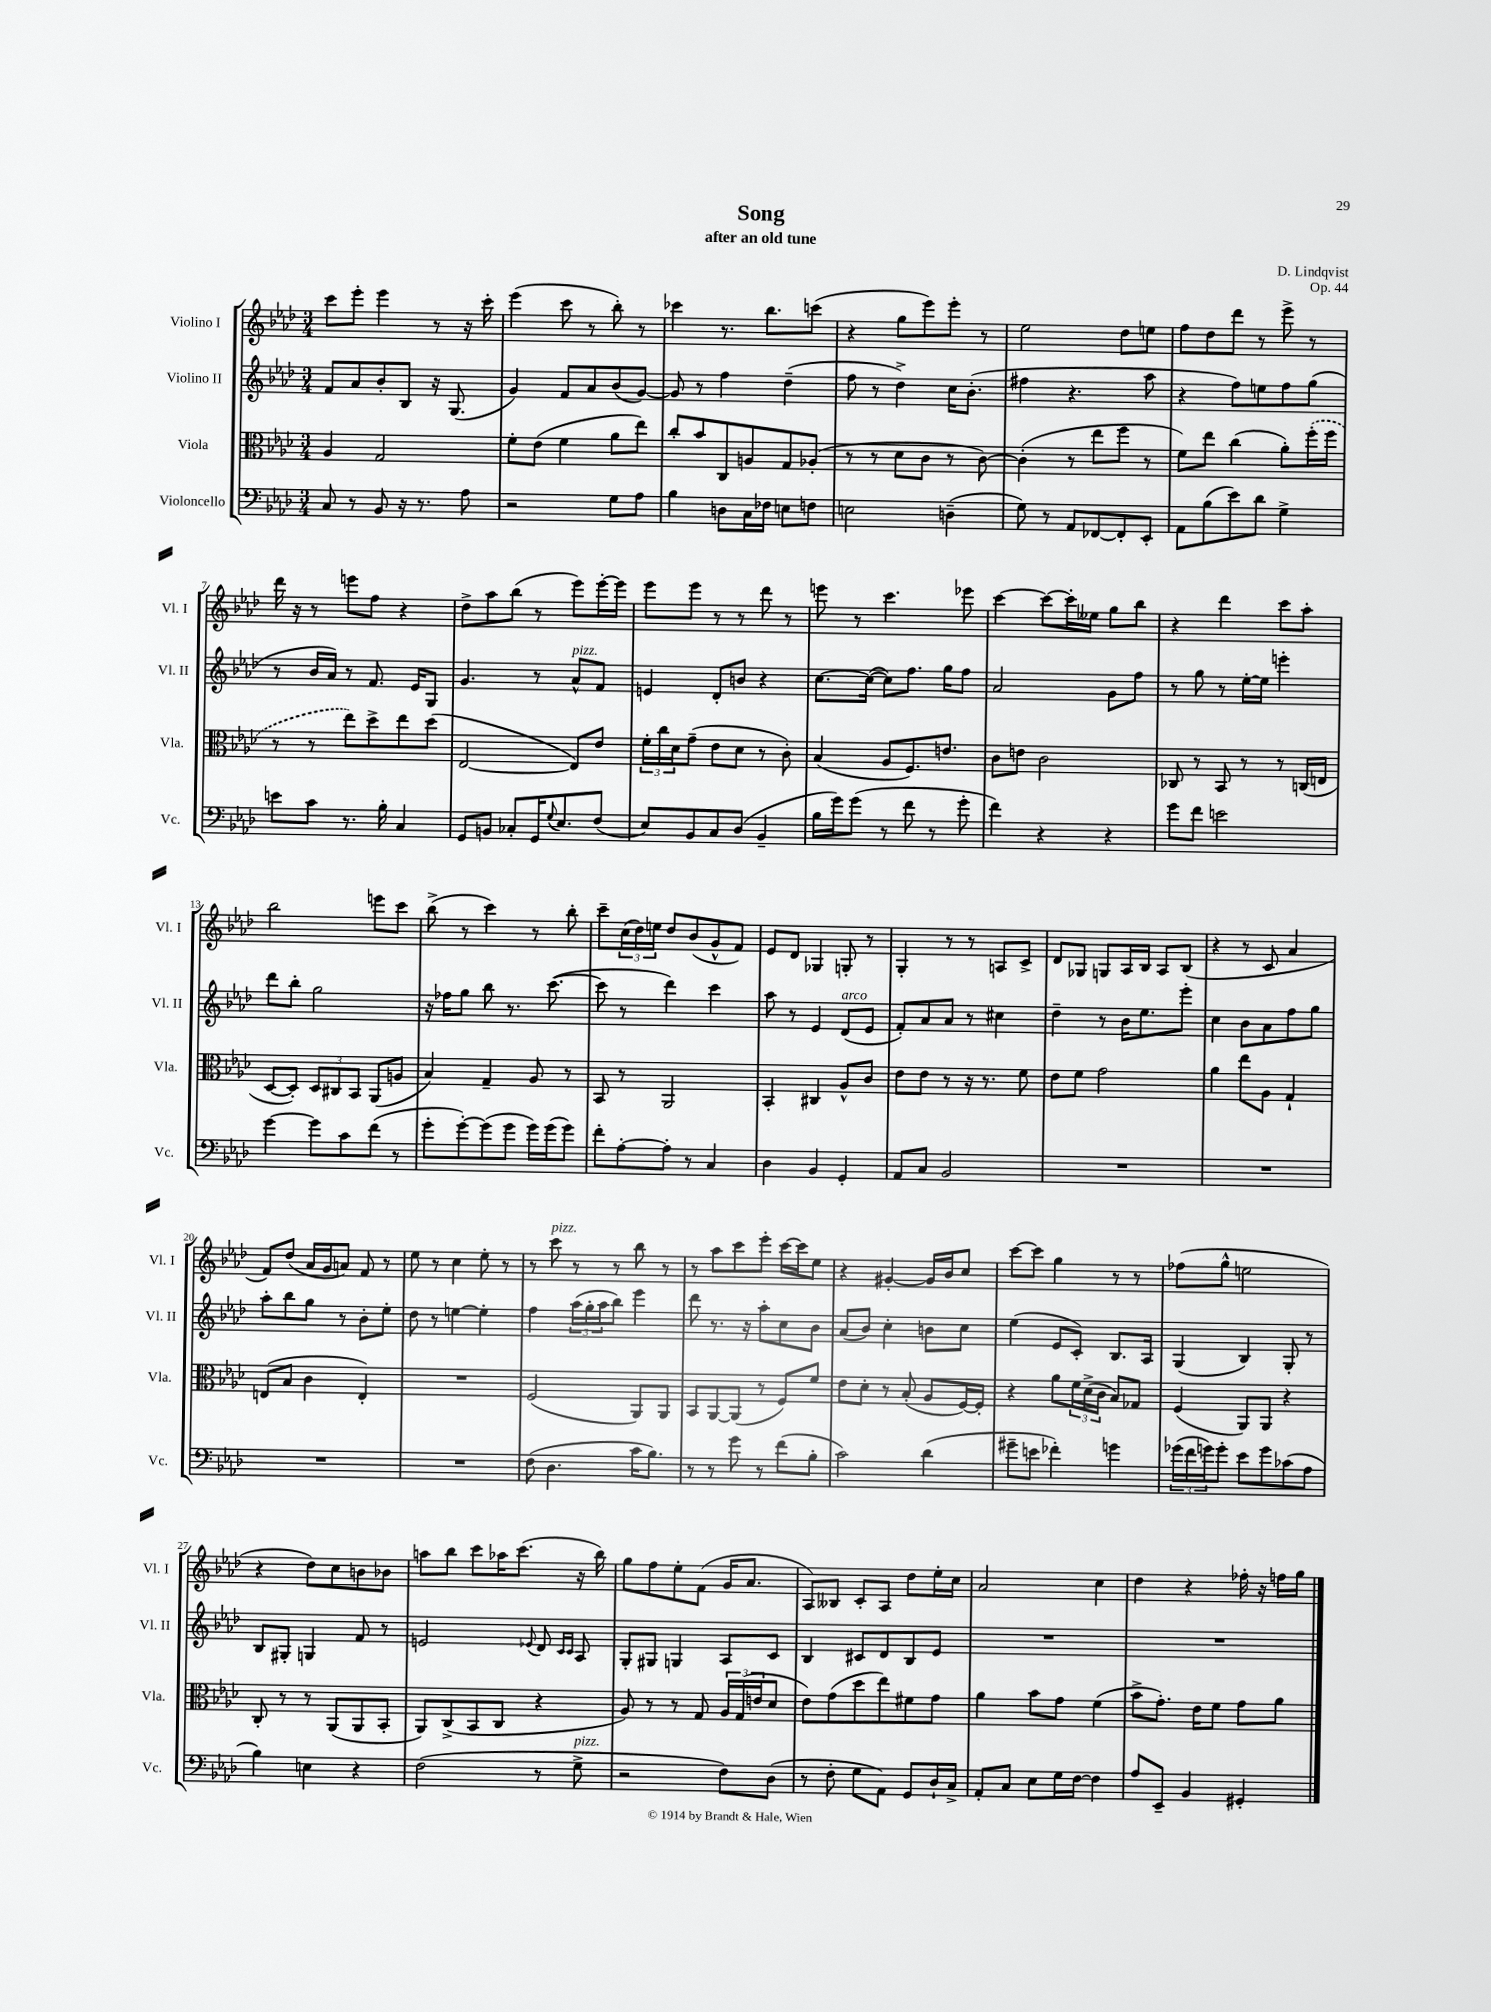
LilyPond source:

\header { title = "Song" composer = "D. Lindqvist" subtitle = "after an old tune" opus = "Op. 44" }
<<
\new StaffGroup <<
\new Staff = "s0" \with { instrumentName = "Violino I" shortInstrumentName = "Vl. I" } {
    \clef treble \key aes \major \numericTimeSignature \time 3/4
    c'''8 ees'''8-. ees'''4 r8 r16 c'''16-. |
    ees'''4( c'''8 r8 bes''8-.) r8 |
    ces'''4 r8. bes''8. c'''8( |
    r4 g''8 ees'''8) ees'''8-. r8 |
    ees''2 des''8 e''8 |
    f''8 des''8 des'''8 r8 ees'''8-> r8 |
    des'''16 r16 r8 e'''8 f''8 r4 |
    des''8-> aes''8 bes''8( r8 ees'''8) ees'''16~-. ees'''16 |
    ees'''8 ees'''8 r8 r8 des'''8 r8 |
    e'''8 r8 c'''4. ees'''8 |
    c'''4~ c'''8~ c'''16-. eeses''16 g''8 bes''8 |
    r4 des'''4 c'''8 aes''8-. |
    bes''2 e'''8 c'''8 |
    bes''8->( r8 c'''4) r8 bes''8-. |
    c'''8-- \tuplet 3/2 { c''16( des''16) e''16 } des''8 bes'8( g'8-^ f'8) |
    ees'8 des'8 ges4 g8-. r8 |
    g4-. r8 r8 a8 c'8-> |
    des'8 ges8 g8 aes16 bes16 aes8 bes8( |
    r4 r8 c'8 aes'4 |
    f'8) des''8( aes'16 g'16 a'8) f'8 r8 |
    ees''8 r8 c''4 ees''8-. r8 |
    r8 c'''8^\markup { \italic "pizz." } r8 r8 bes''8 r8 |
    r8 aes''8 c'''8 ees'''8-. c'''16~ c'''16 ees''8 |
    r4 gis'4~-. gis'16 bes'16 c''8 |
    c'''8~ c'''8 g''4 r8 r8 |
    fes''8( g''8-^ e''2 |
    r4 des''8) c''8 b'8 bes'8 |
    a''8 bes''8 c'''8 aes''16 c'''8.( r16 bes''16) |
    g''8 f''8 ees''8-. f'8( g'16 aes'8. |
    aes8) beses8 c'8-. aes8 des''8 ees''16-. c''16 |
    aes'2 c''4 |
    des''4 r4 fes''16-. r16 f''16 g''16 \bar "|." |
}
\new Staff = "s1" \with { instrumentName = "Violino II" shortInstrumentName = "Vl. II" } {
    \clef treble \key aes \major \numericTimeSignature \time 3/4
    f'8 aes'8 bes'8-. bes8 r16 g8.( |
    g'4) f'8 aes'8 bes'8( g'8~) |
    g'8 r8 f''4 des''4--( |
    f''8 r8 des''4->) c''16 bes'8.-.( |
    fis''4 r4. aes''8 |
    r4 f''8) e''8 f''8 g''8( |
    r8 bes'16 aes'16) r8 f'8. ees'16 g8 |
    g'4. r8 aes'8-^^\markup { \italic "pizz." } f'8 |
    e'4 des'8-. b'8 r4 |
    c''8.~ c''16~( c''8) f''8. g''16 f''8 |
    aes'2 g'8 f''8 |
    r8 g''8 r8 ees''16~-. ees''16 e'''4-. |
    des'''8 bes''8-. g''2 |
    r16 fes''16 g''8 bes''8 r8. c'''8.~( |
    c'''8 r8 des'''4) c'''4 |
    aes''8 r8 ees'4 des'8^\markup { \italic "arco" }( ees'8 |
    f'8-.) aes'8 aes'8 r8 cis''4 |
    des''4-- r8 bes'16 ees''8. ees'''8-. |
    c''4 bes'8 aes'8 f''8 g''8 |
    aes''8-. bes''8 g''8 r8 bes'8-. ees''8-. |
    des''8 r8 e''4~ e''4-. |
    f''4 \tuplet 3/2 { aes''16( g''16-. aes''16 } bes''8) ees'''4 |
    des'''8 r8. r16 aes''8-. c''8 bes'8 |
    aes'8( bes'8) c''4-. b'8 c''8 |
    ees''4( ees'8 c'8-.) bes8. aes16 |
    g4( bes4) g8-. r8 |
    bes8 gis8-. g4 f'8 r8 |
    e'2 \appoggiatura { ees'8 } des'8 \grace { c'16 c'16 } aes8 |
    g8-. gis8 g4 aes8 c'8 |
    bes4 cis'8 des'8 bes8 ees'8 |
    R2. |
    R2. \bar "|." |
}
\new Staff = "s2" \with { instrumentName = "Viola" shortInstrumentName = "Vla." } {
    \clef alto \key aes \major \numericTimeSignature \time 3/4
    aes4 g2 |
    f'8-. ees'8( f'4 aes'8 ees''8) |
    c''8-. bes'8 c8 a8 g8 aes8-.( |
    r8 r8 des'8 c'8 r8 c'8~) |
    c'4-.( r8 ees''8 f''8 r8 |
    f'8) ees''8 c''4( aes'8-.) \once \slurDashed f''16-.( f''16 |
    r8 r8 ees''8) des''8-> ees''8 des''8( |
    ees2~ ees8) ees'8 |
    \tuplet 3/2 { f'16-. c''16 des'16 } g'8--( ees'8 des'8 r8 c'8-.) |
    bes4( aes8 f8.) e'8. |
    c'8 e'8 c'2 |
    ces8 r8 bes,8 r8 r8 c16( e16 |
    des8~ des8-.) \tuplet 3/2 { des8 cis8 bes,8 } aes,8( a8 |
    bes4) g4-- aes8 r8 |
    bes,8 r8 aes,2 |
    bes,4-. cis4 aes8-^ c'8 |
    ees'8 ees'8 r8 r16 r8. f'8 |
    ees'8 f'8 g'2 |
    aes'4 ees''8 aes8 g4-! |
    e8( bes8 c'4 e4-.) |
    R2. |
    f2( aes,8) aes,8 |
    bes,8 aes,8~ aes,8( r8 f8) f'8 |
    ees'8 des'8-. r8 bes8-.( aes8 f16~) f16-. |
    r4 aes'8 \tuplet 3/2 { f'16 des'16->( c'16 } bes8) ges8 |
    f4( aes,8) aes,8 r4 |
    c8-. r8 r8 aes,8( aes,8 bes,8-. |
    aes,8) c8->( bes,8 c8 r4 |
    aes8) r8 r8 g8 \tuplet 3/2 { aes16 g16( e'16 } des'8 |
    ees'8) g'8( des''8 ees''8) fis'8 g'8 |
    aes'4 bes'8 g'8 f'4( |
    bes'8-> g'8.-.) ees'16 f'8 g'8 aes'8 \bar "|." |
}
\new Staff = "s3" \with { instrumentName = "Violoncello" shortInstrumentName = "Vc." } {
    \clef bass \key aes \major \numericTimeSignature \time 3/4
    c8 r8 bes,8 r16 r8. aes8 |
    r2 g8 aes8 |
    bes4 d8 c16 fes16 e8 f8 |
    e2 d4--( |
    g8) r8 aes,8 fes,8~ fes,8-. ees,8-. |
    aes,8 bes8( ees'8) des'8 g4-> |
    e'8 c'8 r8. bes16-. c4 |
    g,8 b,8 ces8-. g,16 \appoggiatura { g8 } ees8. f8( |
    ees8) bes,8 c8 des8( bes,4-- |
    bes16 g'16) g'8( r8 f'8 r8 g'8-. |
    f'4) r4 r4 |
    g'8 f'8 e'2 |
    g'4~ g'8 c'8 f'8( r8 |
    g'8-. g'8~-.) g'8( g'8 g'16) g'16( g'8) |
    f'8-. aes8~-. aes8-. r8 c4 |
    des4 bes,4 g,4-. |
    aes,8 c8 bes,2 |
    R2. |
    R2. |
    R2. |
    R2. |
    f8( des4. c'16 bes8.) |
    r8 r8 g'8 r8 f'8( bes8-. |
    c'2) des'4( |
    gis'8-- e'8 fes'4-.) g'4 |
    \tuplet 3/2 { ges'16( f'16 g'16) } g'8-. ees'8 g'8 ces'8( aes8 |
    bes4) e4 r4 |
    f2( r8 g8->^\markup { \italic "pizz." } |
    r2 f8) des8( |
    r8 f8-. g8 aes,8) g,8 des16-! c16-> |
    aes,8-. c8 ees8 g16 f16~ f4 |
    aes8 ees,8-- bes,4 gis,4-. \bar "|." |
}
>>
>>
